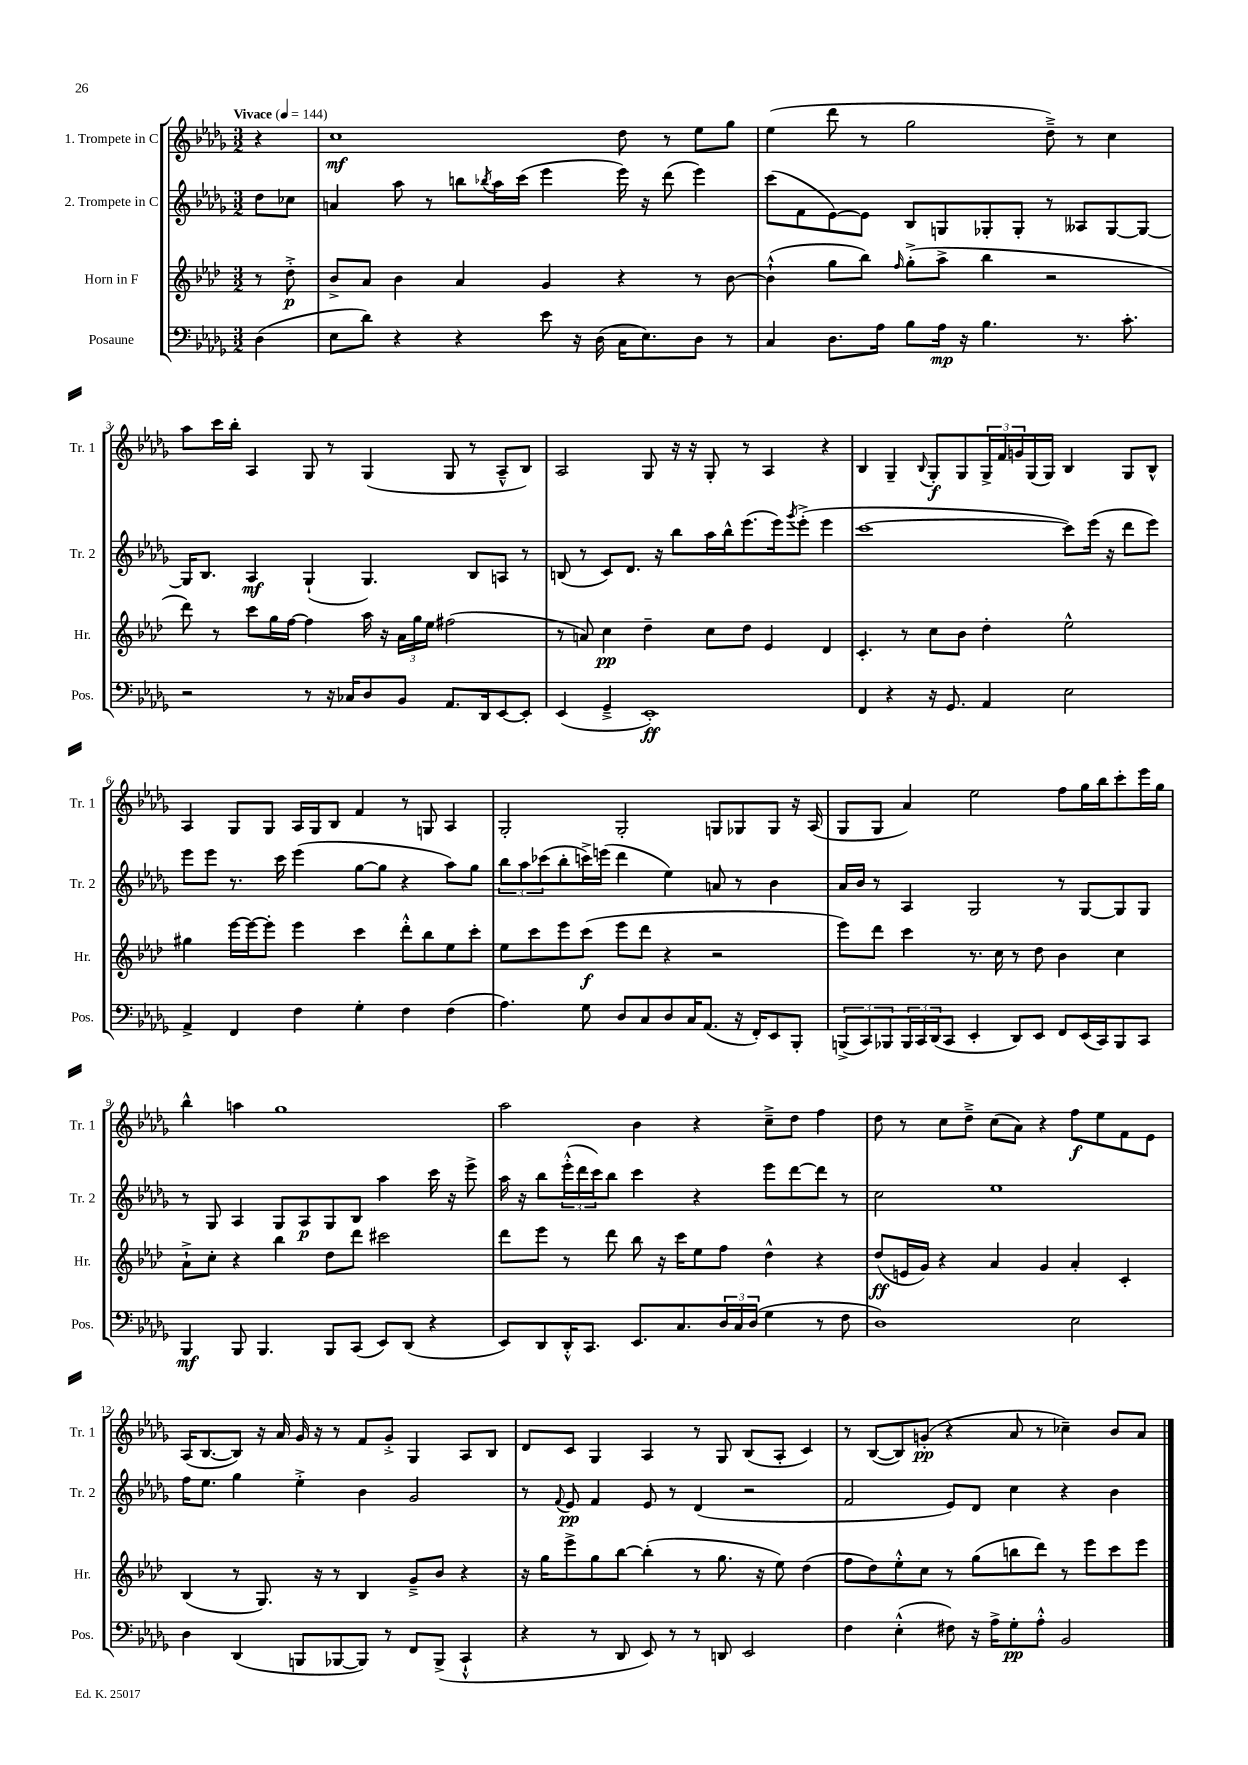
<<
\new StaffGroup <<
\new Staff = "s0" \with { instrumentName = "1. Trompete in C" shortInstrumentName = "Tr. 1" } {
    \clef treble \key des \major \numericTimeSignature \time 3/2 \partial 4 \tempo "Vivace" 4 = 144
    r4 |
    c''1\mf des''8 r8 ees''8 ges''8 |
    ees''4( des'''8 r8 ges''2 des''8--->) r8 c''4 |
    aes''8 c'''16 bes''16-. aes4 ges8 r8 ges4( ges8 r8 aes8---^ bes8) |
    aes2 ges8 r16 r16 ges8-. r8 aes4 r4 |
    bes4 ges4-- \appoggiatura { bes8 } ges8-.\f ges8 \tuplet 3/2 { ges16-> f'16 g'16 } ges16( ges16) bes4 ges8 bes8-^ |
    aes4 ges8 ges8 aes16 ges16 bes8 f'4 r8 g8 aes4 |
    ges2-. ges2-. g8 ges8 ges8 r16 aes16( |
    ges8 ges8 aes'4) ees''2 f''8 ges''16 bes''16 c'''8-. ees'''16 ges''16 |
    bes''4-^ a''4 ges''1 |
    aes''2 bes'4 r4 c''8---> des''8 f''4 |
    des''8 r8 c''8 des''8---> c''8( aes'8) r4 f''8\f ees''8 f'8 ees'8 |
    aes16( bes8.~ bes8) r16 aes'16 ges'16 r16 r8 f'8 ges'8-.-> ges4 aes8 bes8 |
    des'8 c'8 ges4 aes4 r8 ges8 bes8( aes8-. c'4) |
    r8 bes8~( bes8) g'8-.\pp( r4 aes'8 r8 ces''4--) bes'8 aes'8 \bar "|." |
}
\new Staff = "s1" \with { instrumentName = "2. Trompete in C" shortInstrumentName = "Tr. 2" } {
    \clef treble \key des \major \numericTimeSignature \time 3/2 \partial 4
    des''8 ces''8 |
    a'4 aes''8 r8 b''8 \acciaccatura { bes''8 } aes''16 c'''16( ees'''4 ees'''16) r16 des'''8( ees'''4) |
    c'''8( f'8 ees'8~) ees'8 bes8 g8 ges8-. ges8-. r8 aeses8 ges8~ ges8~ |
    ges16 bes8. aes4\mf ges4-!( ges4.) bes8 a8 r8 |
    b8( r8 c'8) des'8. r16 bes''8 aes''16 bes''16-^ ees'''8.( ees'''16) \acciaccatura { ges'''8 } ees'''8-.->( ees'''4 |
    c'''1~ c'''8) ees'''16( r16 des'''8 ees'''8) |
    ees'''8 ees'''8 r8. c'''16 ees'''4( ges''8~ ges''8 r4 aes''8) ges''8 |
    \tuplet 3/2 { bes''8 aes''8 ces'''8( } bes''8-. c'''16->) e'''16( des'''4 ees''4) a'8 r8 bes'4 |
    aes'16 bes'16 r8 aes4 ges2 r8 ges8~ ges8 ges8 |
    r8 ges8 aes4 ges8 aes8\p ges8 bes8 aes''4 c'''16 r16 ees'''8-> |
    aes''16 r16 bes''8 \tuplet 3/2 { ees'''16-.-^( des'''16 c'''16) } bes''8 c'''4 r4 ees'''8 des'''8~ des'''8 r8 |
    c''2 ees''1 |
    f''16 ees''8. ges''4 ees''4-.-> bes'4 ges'2 |
    r8 \appoggiatura { f'8 } ees'8\pp f'4 ees'8 r8 des'4( r2 |
    f'2 ees'8) des'8 c''4 r4 bes'4 \bar "|." |
}
\new Staff = "s2" \with { instrumentName = "Horn in F" shortInstrumentName = "Hr." } {
    \clef treble \key aes \major \numericTimeSignature \time 3/2 \partial 4
    r8 des''8-.->\p |
    bes'8-> aes'8 bes'4 aes'4 g'4 r4 r8 bes'8~ |
    bes'4-!-^( g''8 bes''8) \grace { f''16 } g''8-.->( aes''8-> bes''4 r2 |
    des'''8) r8 c'''8 g''16 f''16~ f''4 aes''16 r16 \tuplet 3/2 { aes'16 g''16 ees''16 } fis''2( |
    r8 a'8) c''4\pp des''4-- c''8 des''8 ees'4 des'4 |
    c'4.-. r8 c''8 bes'8 des''4-. ees''2-^ |
    gis''4 ees'''16~ ees'''16~ ees'''8-. ees'''4 c'''4 des'''8-.-^ bes''8 ees''8 c'''8-. |
    ees''8 c'''8 ees'''8 c'''8\f( ees'''8 des'''8 r4 r2 |
    ees'''8) des'''8 c'''4 r8. c''16 r8 des''8 bes'4 c''4 |
    aes'8-!-> c''8-. r4 bes''4 des''8 des'''8 cis'''2 |
    des'''8 ees'''8 r8 des'''8 bes''8 r16 c'''16 ees''8 f''8 des''4-^ r4 |
    des''8\ff( e'16 g'16) r4 aes'4 g'4 aes'4-. c'4-. |
    bes4( r8 g8.) r16 r8 bes4 g'8---> bes'8 r4 |
    r16 g''16 ees'''8-> g''8 bes''8~ bes''4-.( r8 g''8. r16 ees''8) des''4( |
    f''8 des''8) ees''8-.-^ c''8 r8 g''8( b''8 des'''8) r8 ees'''8 c'''8 ees'''8 \bar "|." |
}
\new Staff = "s3" \with { instrumentName = "Posaune" shortInstrumentName = "Pos." } {
    \clef bass \key des \major \numericTimeSignature \time 3/2 \partial 4
    des4( |
    ees8 des'8) r4 r4 ees'8 r16 des16( c16 ees8.) des8 r8 |
    c4 des8. aes16 bes8 aes16\mp r16 bes4. r8. c'8.-. |
    r2 r8 r16 ces16 des8 bes,8 aes,8. des,16 ees,8~ ees,8-. |
    ees,4( ges,4---> ees,1-.\ff) |
    f,4 r4 r16 ges,8. aes,4 ees2 |
    aes,4-> f,4 f4 ges4-. f4 f4( |
    aes4.) ges8 des8 c8 des8 c16 aes,8.( r16 f,16-.) ees,8 bes,,8-. |
    \tuplet 3/2 { b,,8->( c,8) bes,,8 } \tuplet 3/2 { bes,,16 c,16 des,16( } c,8 ees,4-. des,8) ees,8 f,8 ees,16( c,16) bes,,8 c,8 |
    bes,,4\mf bes,,8 bes,,4. bes,,8 c,8( ees,8) des,8( r4 |
    ees,8) des,8 des,16-.-^ c,8. ees,8. c8. \tuplet 3/2 { des16 c16 des16( } ges4 r8 f8 |
    des1) ees2 |
    des4 des,4( b,,8 bes,,8~ bes,,8) r8 f,8 bes,,8->( c,4-!-^ |
    r4 r8 des,8 ees,8) r8 r8 d,8 ees,2 |
    f4 ees4-.-^( fis8) r16 aes16-> ges8-.\pp aes8-.-^ bes,2 \bar "|." |
}
>>
>>
